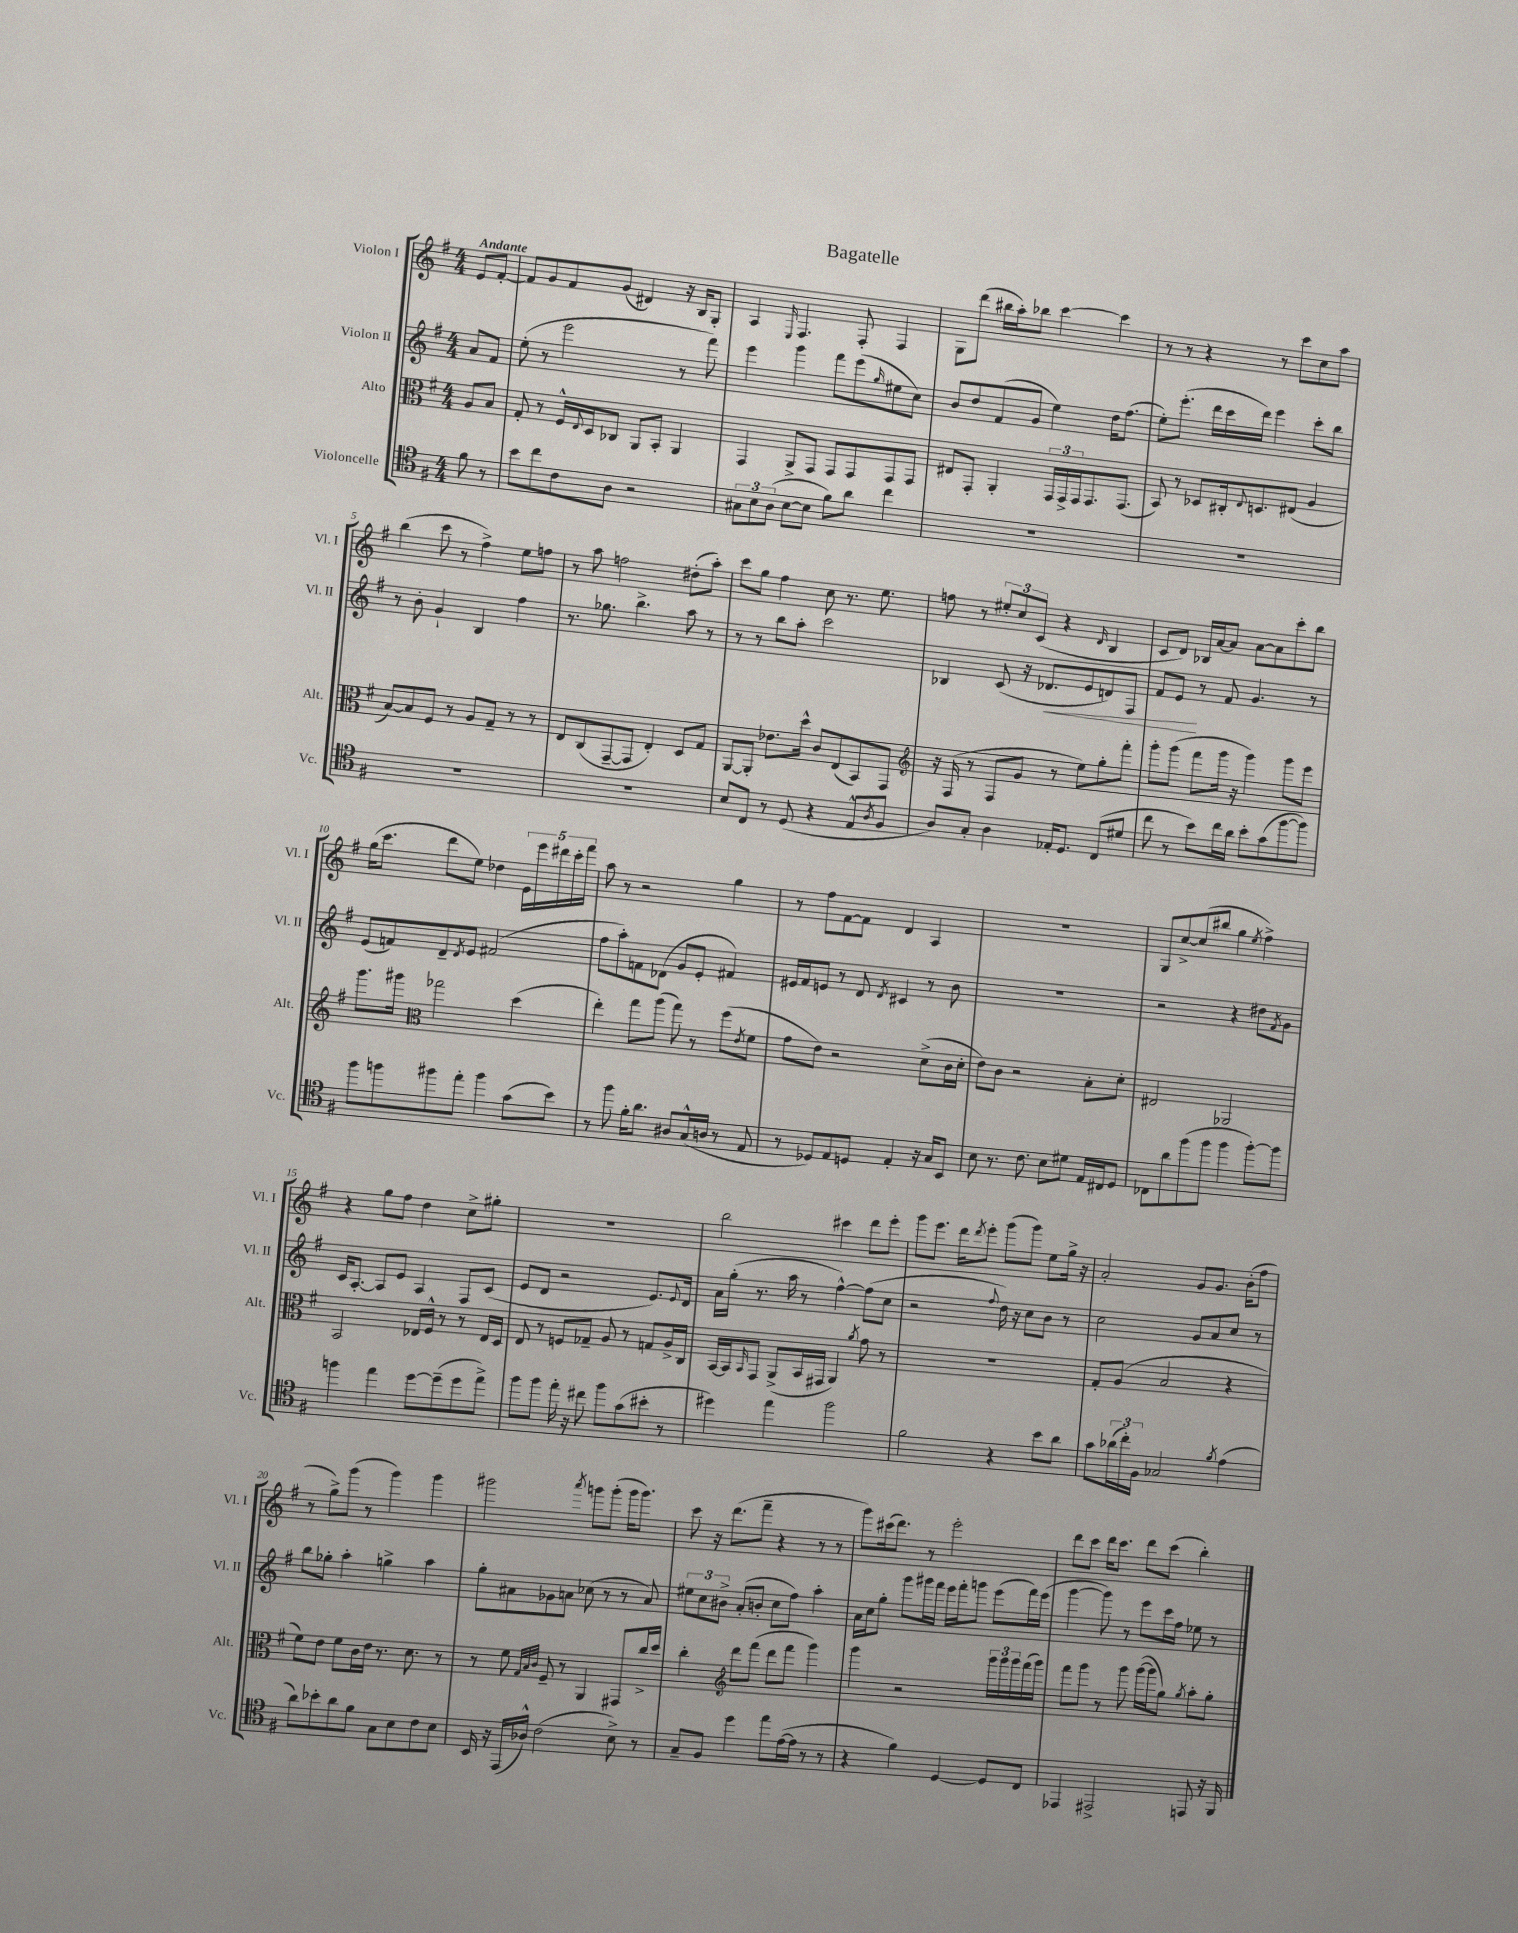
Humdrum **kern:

**kern	**kern	**kern	**dynam	**kern
*part4	*part3	*part2	*part2	*part1
*staff4	*staff3	*staff2	*staff2	*staff1
*I"Violoncelle	*I"Alto	*I"Violon II	*	*I"Violon I
*I'Vc.	*I'Alt.	*I'Vl. II	*	*I'Vl. I
*clefC4	*clefC3	*clefG2	*	*clefG2
*k[f#]	*k[f#]	*k[f#]	*	*k[f#]
*M4/4	*M4/4	*M4/4	*	*M4/4
=	=	=	=	=
!	!	!	!	!LO:TX:a:B:t=Andante
8f#\	8A/L	8a/L	.	8e/L
8r	8B/J	8f#/J	.	[8f#'/J
=1	=1	=1	=1	=1
8b\L	8G'/	(8ee'\	.	8f#/L]
8cc\	8r	8r	.	8g/
8c\	16F#^^/LL	2eee\	.	8f#/
.	8qqE/	.	.	.
.	16D/J	.	.	.
8A\J	8C-X/J	.	.	(8g/J
2r	8AA/L	.	.	4d#X/)
.	8BB'/J	.	.	.
.	4AA/	8r	.	16r
.	.	.	.	16B/KL
.	.	8fff#\)	.	8G'/J
=2	=2	=2	=2	=2
12G#X\L	4GG/	4eee\	.	4A/
12B\	.	.	.	.
(12A\J	.	.	.	.
.	.	.	.	16qqE/
[8B\L	8AA^/L	4ggg\	.	4.F#/
8B\J]	8GG/J	.	.	.
8f#\L)	8GG/L	8fff#\L	.	.
8a\J	8GG/	(8eee\	.	8F#'/
.	.	16qqgg/	.	.
4cc\	8GG/	8ee#X\	.	4F#/
.	8GG/J	8cc\J)	.	.
=3	=3	=3	=3	=3
1r	8E#X/L	8b/L	.	8G\L
.	8GG'/J	8dd/	.	(8ddd\J
.	4AA'/	(8f#/	.	16bb#X\LL
.	.	.	.	16aa'\J)
.	.	8g/J	.	8bb-X\J
.	24GG/LL	4ee\)	.	[4ccc\
.	24GG^/	.	.	.
.	24GG/J	.	.	.
.	8.GG/	.	.	.
.	.	16dd\KL	.	4ccc\]
.	(8.GG/J	(8.ff#\J	.	.
=4	=4	=4	=4	=4
1r	8BB/)	8ee'\L)	.	8r
.	8r	(8.eee'\J	.	8r
.	8D-X/L	.	.	4r
.	.	16ddd\LL	.	.
.	16C#X'/k	16ccc\	.	.
.	8qqE/	.	.	.
.	8.Dn/	16ddd\JJ)	.	.
.	.	4eee\	.	8r
.	(8E#X/J	.	.	8ccc\L
.	4A/	8ccc'\L	.	8cc\
.	.	8bb\J	.	8aa\J
!!LO:LB:g=z
=5	=5	=5	=5	=5
1r	[8B/L)	8r	.	(4bb\
.	8B/]	8b'\	.	.
.	8F#/J	4g`/	.	8ccc\
.	8r	.	.	8r
.	8A/L	4B/	.	4ff#^\)
.	8G~/J	.	.	.
.	8r	4ff#\	.	8ee\L
.	8r	.	.	8ffn\J
=6	=6	=6	=6	=6
1r	8E/L	8.r	.	8r
.	(8C/	.	.	8aa\
.	.	8.gg-X\	.	.
.	[8GG~/	.	.	2ffn\
.	8GG/J]	4.bb^\	.	.
.	4E'/)	.	.	.
.	8D/L	8aa\	.	(8dd#X'\L
.	8G/J	8r	.	8aa'\J)
=7	=7	=7	=7	=7
8B/L	[8AA/L	8r	.	8ccc\L
8C/J	8AA'/J]	8r	.	8gg\J
8r	8.e-X\L	8bb\L	.	4ff#\
(8D/	.	8aa'\J	.	.
.	16dd^^\Jk	.	.	.
4r	8c/L	2ccc\	.	8cc\
.	(8E/	.	.	8.r
8E^^/L	8BB/)	.	.	.
.	.	.	.	8.ee\
8qA/	.	.	.	.
8F#/J	8GG/J	.	.	.
=8	=8	=8	=8	=8
*	*clefG2	*	*	*
8A/L)	16r	4B-X/	.	8ffn\
.	(16F#/	.	.	.
8G'/J	8r	.	.	8r
4A\	8F#/L	(8c/	.	12ee#X'/L
.	.	.	.	12cc/
.	8g/J	16r	.	.
.	.	.	.	(12c/J
!	!	!	!LO:HP:b	!
.	.	8.d-X/L	<	.
16E-X'/KL	8r	.	.	4r
8.D/J	.	.	.	.
.	8ee\L)	8e/	.	.
.	.	.	.	16qqd/
(8C/L	8gg'\	8dn/)	.	4B/
8d#X/J	8fff#'\J	8F#/J	.	.
=9	=9	=9	=9	=9
8cc\	8ggg'\L	8f#/L	.	8c/L
8r	(8ggg\J	8e/J	.	8d/J)
8b\L)	8fff#\L	8r	[	16B-X/LL
.	.	.	.	[16a/J
16cc\L	16ggg\Jk	8f#/	.	8a/J]
16a\JJ	16r	.	.	.
8b'\L	4ggg\)	4.g/	.	[8a\L
(8g\	.	.	.	8a\]
[8ff#\	8ggg\L	.	.	8ccc'\
8ff#\J])	8eee\J	8r	.	8bb\J
!!LO:LB:g=z
=10	=10	=10	=10	=10
8ff#\L	8.ggg\L	(8e/L	.	(16gg\KL
.	.	.	.	8.ccc\J
8ffn\	.	8fn/)	.	.
.	16ggg#X\Jk	.	.	.
*	*clefC3	*	*	*
8ff#X\	2gg-X\	8d~/	.	8ddd\L
.	.	8qd/	.	.
8ee'\J	.	8e/J	.	8ee\J)
4ff#\	.	(2f#X/	.	4dd-X\
(8g\L	(4dd\	.	.	20e\LL
.	.	.	.	20eee\
.	.	.	.	20ddd#X\
8b\J)	.	.	.	.
.	.	.	.	20ccc'\
.	.	.	.	20fff#\JJ
=11	=11	=11	=11	=11
8r	4ee'\)	8ff#\L	.	8aa\
8ff#\	.	8aa'\)	.	8r
16f#'\KL	8gg\L	8fn\	.	2r
8.a\J	.	.	.	.
.	(8aa\J	(8d-X\J	.	.
8A#X/L	8gg\)	8g/L	.	.
(16G^^/L	8r	8e'/J	.	.
16An/JJ	.	.	.	.
8r	(8ff#\L	4f#X/)	.	4gg\
.	8qe/	.	.	.
8E/	8f#\J	.	.	.
=12	=12	=12	=12	=12
8r	8g\L	16e#X/LL	.	8r
.	.	16f#/J	.	.
8D-X/L)	8e\J)	8en/J	.	8ff#\L
8E/	2r	8r	.	[8f#\
8Dn/J	.	8d/	.	8f#\J]
.	.	8qd/	.	.
4E'/	.	4c#X/	.	4d/
16r	(8d^\L	8r	.	4A/
16G/KL	.	.	.	.
8BB/J	16c\L	8b\	.	.
.	16d'\JJ	.	.	.
=13	=13	=13	=13	=13
8B\	8e\L)	1r	.	1r
8.r	8c\J	.	.	.
.	2r	.	.	.
8.c\	.	.	.	.
8B\L	.	.	.	.
8d#X\J	.	.	.	.
16E/LL	8B'\L	.	.	.
16C#X/J	.	.	.	.
8D/J	8d'\J	.	.	.
=14	=14	=14	=14	=14
8C-X\L	2E#X/	2r	.	8G/L
8a\	.	.	.	[8cc^/
(8ff#\	.	.	.	(8cc/]
8ff#\J	.	.	.	8bb#X/J
4ff#\	2AA-X/	4r	.	4gg\
.	.	.	.	8qee/
[8ff#'\L)	.	8dd#X\L	.	4ff#^\)
.	.	8qf#/	.	.
8ff#\J]	.	8g\J	.	.
!!LO:LB:g=z
=15	=15	=15	=15	=15
4ffn\	2BB/	16c/KL	.	4r
.	.	[8.A'/J	.	.
4ee\	.	8A/L]	.	8gg\L
.	.	8e/J	.	8ff#\J
[8dd\L	16E-X/LL	4A/	.	4dd\
.	16F#^^/JJ	.	.	.
(8dd~\]	8r	.	.	.
8dd\	8r	8F#/L	.	8cc^\L
8ee^\J)	16E-/LL	(8c/J	.	8gg#X'\J
.	16D/JJ	.	.	.
=16	=16	=16	=16	=16
8ff#\L	8E/	8e/L	.	1r
8ff#\J	8r	8d/J	.	.
16ee'\	8Fn/L	2r	.	.
16r	.	.	.	.
8cc#X\	8G-X~/J	.	.	.
8ff#\L	8A/	.	.	.
(8g\	8r	.	.	.
8b#X'\J	8Gn/L	8.e/L)	.	.
8r	16A^/L	.	.	.
.	.	8qqe/	.	.
.	16C/JJ	16d/Jk	.	.
=17	=17	=17	=17	=17
4dd#X\)	[16BB/LL	16a\LL	.	2bb\
.	16BB/J]	(16gg'\JJ	.	.
.	16qqBB/	.	.	.
.	8GG/J	8.r	.	.
4ee\	(8AA^/L	.	.	.
.	.	16aa\	.	.
.	16BB/L	8r	.	.
.	16GG#X/JJ	.	.	.
2ff#\	4AA/)	[4ff#^^\)	.	4ccc#X\
.	8qa/	.	.	.
.	8g\	(8ff#\L]	.	8ddd\L
.	8r	8cc\J	.	8eee'\J
=18	=18	=18	=18	=18
2f#\	1r	2r	.	8ggg\L
.	.	.	.	8.eee\J
.	.	.	.	16ddd\KL
.	.	.	.	8qddd/
.	.	.	.	8eee'\J
.	.	8qqff#/	.	.
4r	.	16dd\)	.	(8ggg\L
.	.	16r	.	.
.	.	8cc\L	.	8ggg\J)
8b\L	.	8b\J	.	8ee\L
8a\J	.	8r	.	16gg^\Jk
.	.	.	.	16r
=19	=19	=19	=19	=19
8g\L	8G'/L	2cc\	.	2a'/
(24a-X\L	(8A/J	.	.	.
24cc'\)	.	.	.	.
24F#\JJ	.	.	.	.
2G-X/	2B/	.	.	.
.	.	8g/L	.	8g/L
.	.	8a/	.	8.g/J
8qf#/	.	.	.	.
(4e\	4r	8cc/J	.	.
.	.	.	.	(16b'\KL
.	.	8r	.	8ff#\J
!!LO:LB:g=z
=20	=20	=20	=20	=20
8a\L)	8f#\L)	8bb\L	.	8r
8b-X'\	8e\J	8gg-X'\J	.	8gg^\L)
8a\	8f#\L	4aa'\	.	(8ggg\J
8f#\J	16c\L	.	.	8r
.	16e\JJ	.	.	.
8G\L	8.r	4ggn^\	.	4ggg\)
8B\	.	.	.	.
.	8.d\	.	.	.
8c\	.	4aa\	.	4ggg\
8B\J	8r	.	.	.
=21	=21	=21	=21	=21
16BB/	8r	8gg'\L	.	2ggg#X\
16r	.	.	.	.
(16EE/LL	8f#\	8a#X\	.	.
16A-X^^/JJ)	.	.	.	.
.	32qqG/LLL	.	.	.
.	32qqB/	.	.	.
.	32qqc/JJJ	.	.	.
(2c\	8F#~/	8g-X\	.	.
.	8r	8an\J	.	.
.	.	.	.	8qaaa/
.	4AA/	(8cc-X\	.	8gggn\L
.	.	8r	.	(8ggg'\J
8B^\)	8GG#X/L	8r	.	16ggg\KL
.	.	.	.	8.ggg\J)
8r	16cc^/L	8a/)	.	.
.	16dd/JJ	.	.	.
=22	=22	=22	=22	=22
8G~/L	4cc'\	12ee#X\L	.	8ccc\
.	.	12cc\	.	.
8F#/J	.	.	.	16r
.	.	12b#X^\J	.	.
.	.	.	.	(8.ddd\L
*	*clefG2	*	*	*
4dd\	8ddd\L	(8a'/L	.	.
.	(8fff#\J	8bn'/J	.	8fff#~\J
8ee\L	8ddd\L	8cc\L	.	4r
([16e\L	8fff#\J	8ff#\J)	.	.
16e\JJ]	.	.	.	.
8r	4ggg\)	4aa'\	.	8r
8r	.	.	.	8r
=23	=23	=23	=23	=23
4r	4ggg\	16a\LL	.	8ggg\L)
.	.	16cc\J	.	.
.	.	8gg'\J	.	(16ccc#X\k
.	.	.	.	8.ddd\J)
4f#\)	2r	8ggg\L	.	.
.	.	16ggg#X\L	.	8r
.	.	16fff#\JJ	.	.
[4D/	.	16eee\LL	.	2eee'\
.	.	16fff#'\J	.	.
.	.	8gggn\J	.	.
8D/L]	24ggg\LL	(8eee\L	.	.
.	24ggg\	.	.	.
.	24ggg\	.	.	.
8C/J	(16fff#\	16fff#\L)	.	.
.	16ggg\JJ)	(16eee\JJ	.	.
=24	=24	=24	=24	=24
4EE-X/	8fff#\L	[4ggg\	.	8ddd\L
.	8ggg\J	.	.	8ccc\J
2EE#X^/	8r	8ggg\])	.	16ddd\KL
.	.	.	.	8.ccc\J
.	8ggg\	8r	.	.
.	([16ggg\LL	8eee\L	.	8ddd\L
.	16ggg\J]	.	.	.
.	8gg\J)	16ccc\L	.	(8ccc\J
.	.	16ff#\JJ	.	.
.	8qgg/	.	.	.
8EEn/	8aa'\L	8ee-X\	.	4bb'\)
16r	8gg'\J	8r	.	.
16FF#/	.	.	.	.
==	==	==	==	==
*-	*-	*-	*-	*-
